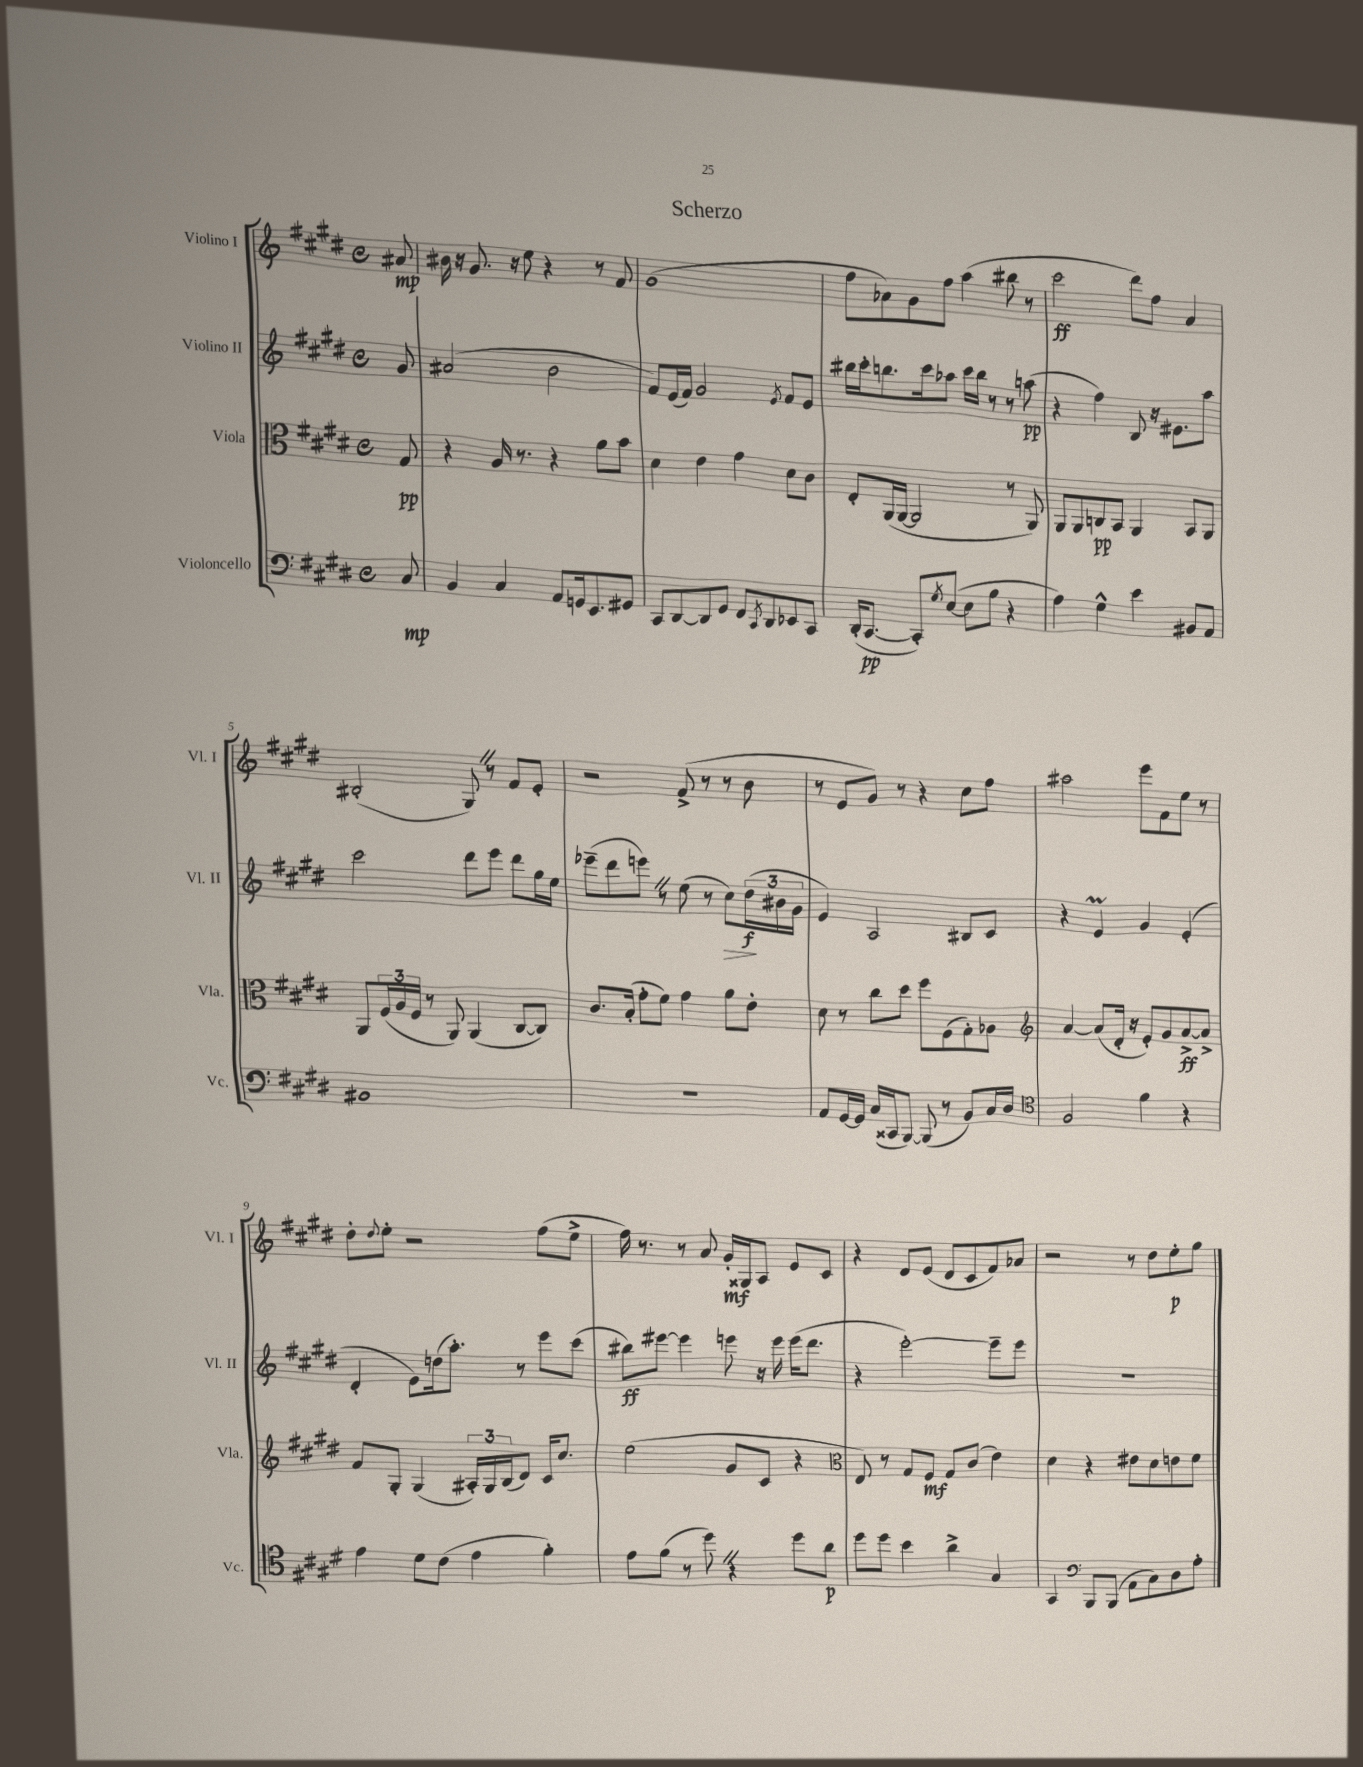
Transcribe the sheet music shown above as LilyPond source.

\header { title = "Scherzo" }
<<
\new StaffGroup <<
\new Staff = "s0" \with { instrumentName = "Violino I" shortInstrumentName = "Vl. I" } {
    \clef treble \key e \major \defaultTimeSignature \time 4/4 \partial 8
    ais'8\mp |
    bis'16 r16 gis'8. r16 e''8 r4 r8 fis'8 |
    gis'1( |
    fis''8 aes'8) gis'8 fis''8 a''4( bis''8 r8 |
    cis'''2\ff dis'''8) fis''8 a'4 |
    bis2-.( gis8) \once \override BreathingSign.text = \markup { \musicglyph "scripts.caesura.straight" } \breathe r8 fis'8 e'8-. |
    r2 fis'8->( r8 r8 b'8 |
    r8 e'8 gis'8) r8 r4 cis''8 fis''8 |
    ais''2 e'''8 fis'8 e''8 r8 |
    dis''8-. \appoggiatura { dis''8 } e''8-. r2 fis''8( e''8-> |
    fis''16) r8. r8 a'8 gis'16-.\mf gisis16 a8 e'8 cis'8 |
    r4 dis'8 e'8( dis'8 cis'8 fis'8) aes'8 |
    r2 r8 dis''8 e''8-.\p gis''8 \bar "|." |
}
\new Staff = "s1" \with { instrumentName = "Violino II" shortInstrumentName = "Vl. II" } {
    \clef treble \key e \major \defaultTimeSignature \time 4/4 \partial 8
    gis'8 |
    ais'2( b'2 |
    fis'8) e'16( fis'16) gis'2 \acciaccatura { e'8 } fis'8 e'8 |
    bis''16 cis'''16-. b''8. cis'''16 aes''8 cis'''16 b''16 r8 r8 a''8\pp( |
    r4 fis''4) b8 r16 eis'8. a''8 |
    cis'''2 dis'''8 e'''8 dis'''8 gis''16 e''16 |
    ees'''8--( dis'''8 e'''8) \once \override BreathingSign.text = \markup { \musicglyph "scripts.caesura.straight" } \breathe r8 e''8( r8 cis''8\>) \tuplet 3/2 { dis''16\f\!( bis'16 gis'16 } |
    e'4) a2 bis8 cis'8 |
    r4 e'4\prall gis'4 e'4-.( |
    dis'4-. e'8) d''16( a''8.-.) r8 e'''8 cis'''8( |
    bis''8\ff) eis'''8~ eis'''4 e'''8 r16 e'''16 e'''16( dis'''8. |
    r4 e'''2~-.) e'''8-- e'''8 |
    R1 \bar "|." |
}
\new Staff = "s2" \with { instrumentName = "Viola" shortInstrumentName = "Vla." } {
    \clef alto \key e \major \defaultTimeSignature \time 4/4 \partial 8
    gis8\pp |
    r4 a16 r8. r4 a'8 b'8 |
    dis'4 e'4 gis'4 dis'8 cis'8 |
    e8-. a,16( a,16~ a,2 r8 a,8) |
    a,8 a,8 c8\pp b,8 a,4 b,8 a,8 |
    a,8 \tuplet 3/2 { fis16( a16 fis16 } r8 a,8) a,4( cis8~ cis8) |
    cis'8. b16-.( gis'8-. fis'8) gis'4 a'8 e'8-. |
    dis'8 r8 cis''8 dis''8 fis''8 fis8( gis8-.) aes8 |
    \clef treble a'4~ a'8( dis'16-. r16 e'8-.) gis'8 a'8~->\ff a'8-> |
    fis'8 gis8-. gis4( \tuplet 3/2 { ais16-.) gis16 b16( } dis'8) cis'16 cis''8. |
    e''2( gis'8 cis'8 r4 |
    \clef alto e8) r8 gis8 fis8\mf gis8 cis'8( e'4) |
    dis'4 r4 eis'8 dis'8 e'8 fis'8 \bar "|." |
}
\new Staff = "s3" \with { instrumentName = "Violoncello" shortInstrumentName = "Vc." } {
    \clef bass \key e \major \defaultTimeSignature \time 4/4 \partial 8
    cis8\mp |
    b,4 cis4 a,8 g,16 e,8. gis,8 |
    cis,8 dis,8~ dis,8 gis,8 fis,8 \acciaccatura { cis,8 } dis,8 ees,8 cis,8 |
    dis,16-.( cis,8.~\pp cis,8-.) \acciaccatura { gis8 } e8~( e8 b8 r4 |
    a4) gis4-^ e'4 bis,8 a,8 |
    bis,1 |
    R1 |
    a,8 gis,16~ gis,16 cis16( cisis,16 b,,8~) b,,8( r8 b,8) cis16 dis16 |
    \clef tenor fis2 fis'4 r4 |
    e'4 dis'8 cis'8( e'4 fis'4-.) |
    e'8 fis'8( r8 dis''8) \once \override BreathingSign.text = \markup { \musicglyph "scripts.caesura.straight" } \breathe r4 dis''8 a'8\p |
    dis''8 dis''8 b'4 a'4-> gis4 |
    gis,4 \clef bass b,,8 b,,8( a,8 cis8) dis8 a8-. \bar "|." |
}
>>
>>
